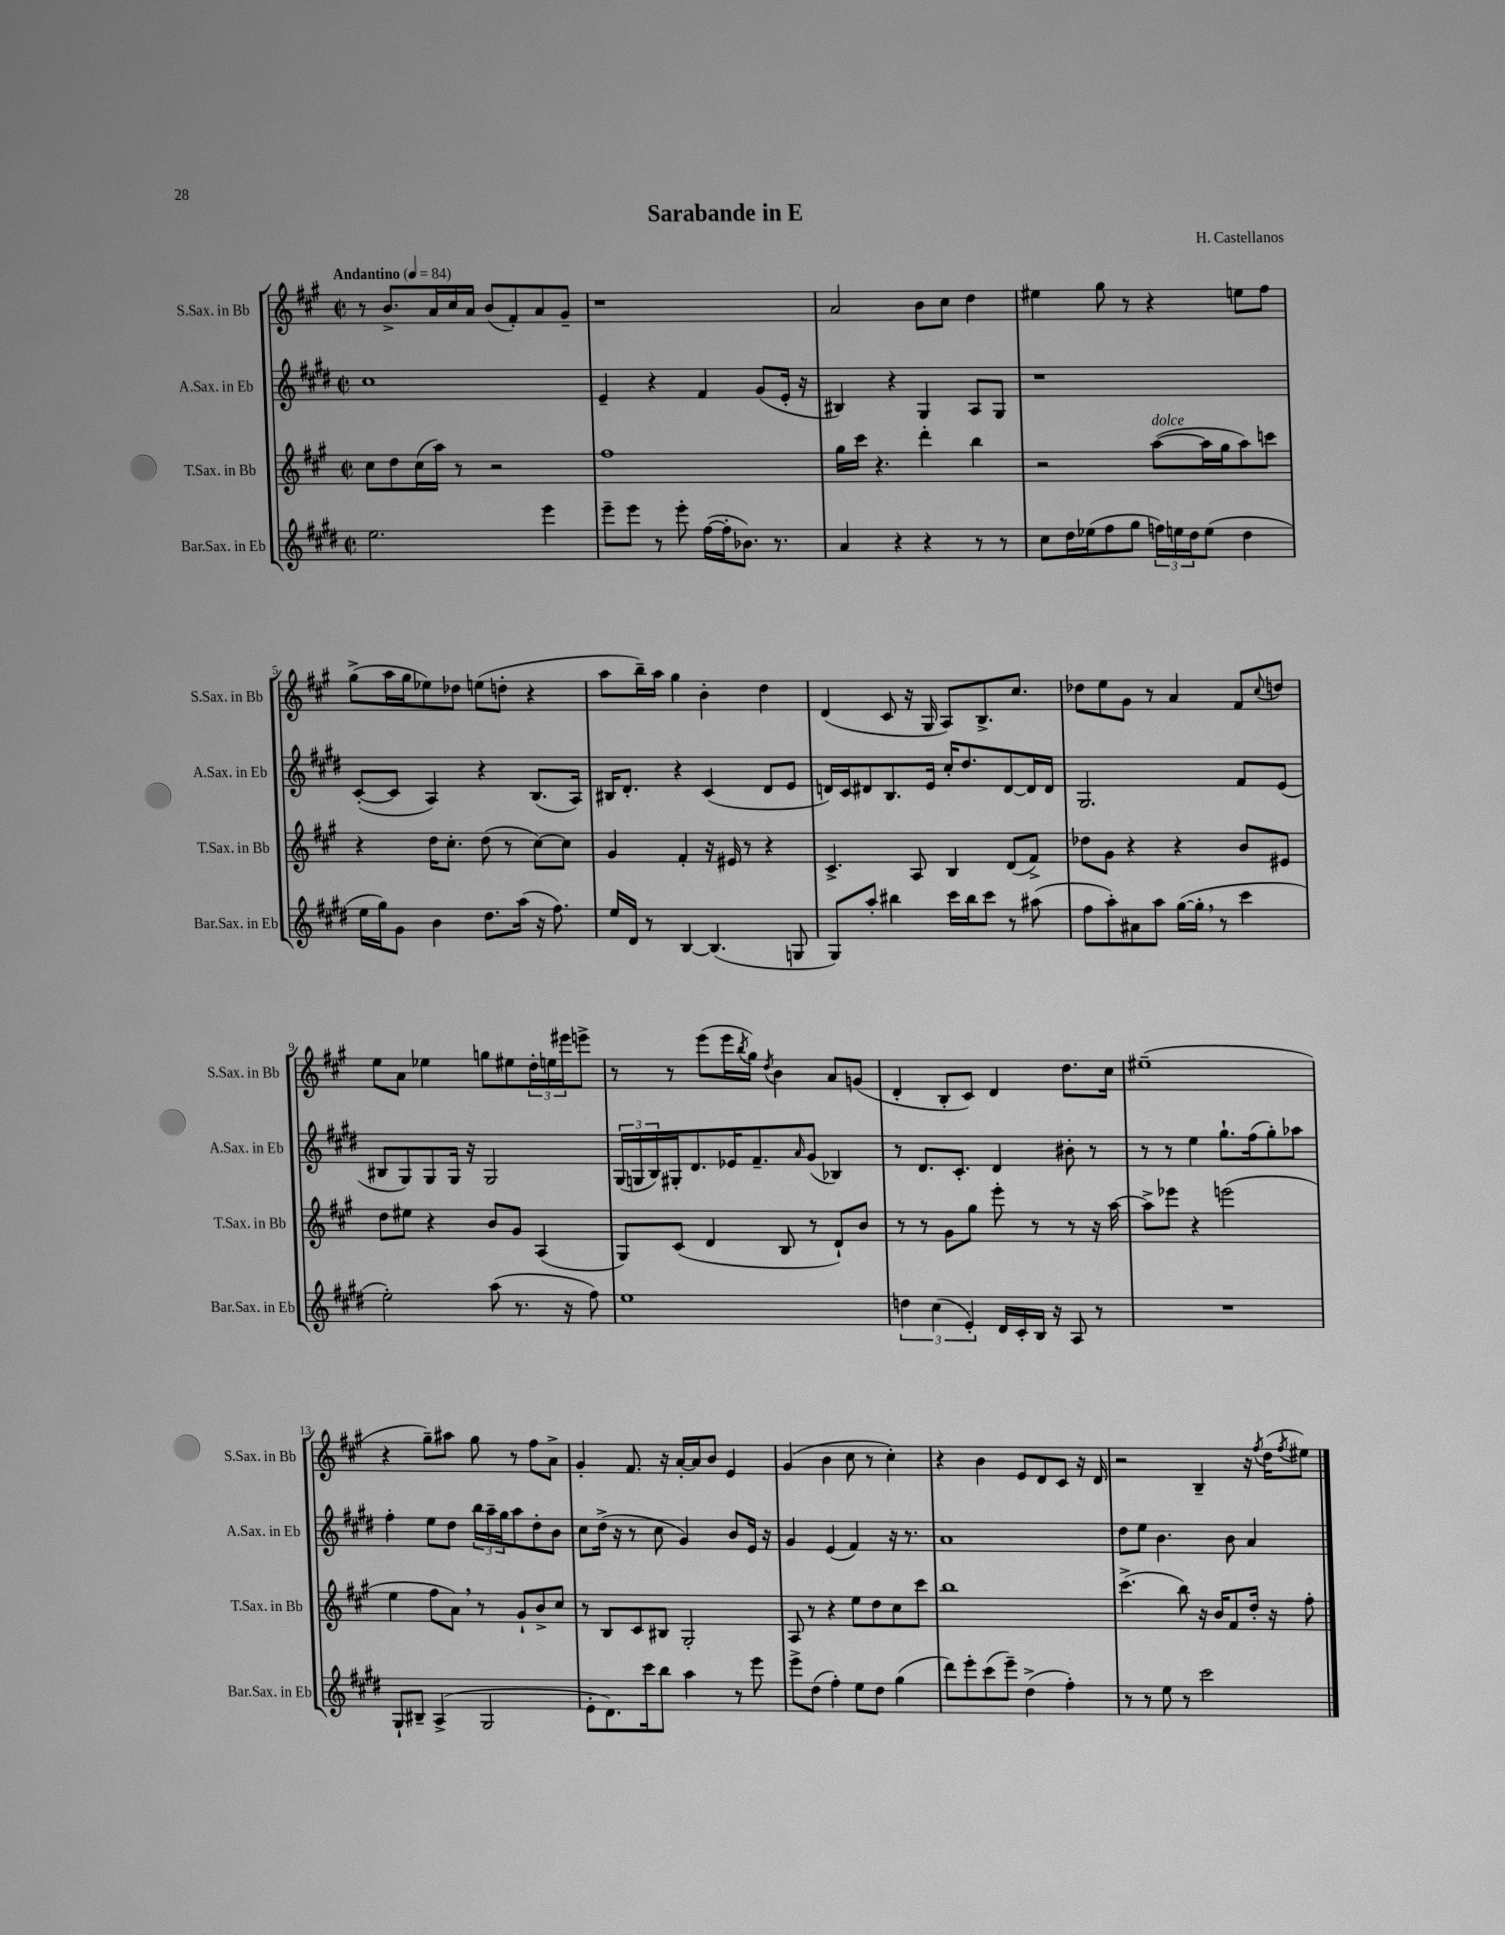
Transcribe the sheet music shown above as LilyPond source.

\header { title = "Sarabande in E" composer = "H. Castellanos" }
<<
\new StaffGroup <<
\new Staff = "s0" \with { instrumentName = "S.Sax. in Bb" shortInstrumentName = "S.Sax. in Bb" } {
    \clef treble \key a \major \defaultTimeSignature \time 2/2 \tempo "Andantino" 4 = 84
    r8 b'8.-> a'16 cis''16 a'16 b'8( fis'8-.) a'8 gis'8-- |
    r1 |
    a'2 b'8 cis''8 d''4 |
    eis''4 gis''8 r8 r4 e''8 fis''8 |
    gis''8->( a''16 gis''16 ees''8) des''8 e''8( d''8-. r4 |
    a''8 b''16--) a''16 gis''4 b'4-. d''4 |
    d'4( cis'8 r16 gis16 a8) b8.-> cis''8. |
    des''8 e''8 gis'8 r8 a'4 fis'8 \appoggiatura { cis''8 } d''8 |
    e''8 a'8 ees''4 g''8 eis''8 \tuplet 3/2 { d''16-. e''16 eis'''16 } e'''8-> |
    r8 r8 e'''8( e'''16 \acciaccatura { b''8 } gis''16) \acciaccatura { d''8 } b'4 a'8 g'8( |
    d'4-. b8-. cis'8) d'4 d''8. cis''16 |
    eis''1--( |
    r4 gis''8--) ais''8 gis''8 r8 fis''8 a'8-> |
    gis'4-. fis'8. r16 a'16~-. a'16 b'8 e'4 |
    gis'4( b'4 cis''8 r8 cis''4-.) |
    r4 b'4 e'8 d'8 cis'8 r16 d'16 |
    r2 b4-- r16 \acciaccatura { fis''8 } d''16( \acciaccatura { fis''8 } eis''8) \bar "|." |
}
\new Staff = "s1" \with { instrumentName = "A.Sax. in Eb" shortInstrumentName = "A.Sax. in Eb" } {
    \clef treble \key e \major \defaultTimeSignature \time 2/2
    cis''1 |
    e'4-- r4 fis'4 gis'8( e'16-. r16 |
    bis4) r4 gis4 a8 gis8 |
    r1 |
    cis'8~-.( cis'8 a4) r4 b8.( a16) |
    bis16 dis'8.-. r4 cis'4( dis'8 e'8 |
    d'16) cis'16 dis'8 b8. e'16 cis''16-. dis''8. dis'8~ dis'16 dis'16 |
    gis2. fis'8 e'8( |
    bis8 gis8) gis8 gis16 r16 gis2 |
    \tuplet 3/2 { gis16( g16 b16) } gis16-. dis'8. ees'16 fis'8.-- \grace { a'16 } gis'8( bes4) |
    r8 dis'8. cis'8.-. dis'4 bis'8-. r8 |
    r8 r8 e''4 gis''8.-! fis''16( gis''8-.) aes''8 |
    fis''4-. e''8 dis''8 \tuplet 3/2 { b''16 a''16-- gis''16 } a''8 dis''8-. b'8 |
    cis''8 dis''16->( r16 r8 cis''8 gis'4) b'8 e'16 r16 |
    gis'4 e'4( fis'4) r16 r8. |
    a'1 |
    dis''8 e''8 b'4. b'8 a'4 \bar "|." |
}
\new Staff = "s2" \with { instrumentName = "T.Sax. in Bb" shortInstrumentName = "T.Sax. in Bb" } {
    \clef treble \key a \major \defaultTimeSignature \time 2/2
    cis''8 d''8 cis''16( a''16) r8 r2 |
    fis''1 |
    gis''16 cis'''16 r4. d'''4-. b''4 |
    r2 a''8~^\markup { \italic "dolce" }( a''16 gis''16 a''8) c'''8 |
    r4 d''16 cis''8.-. d''8( r8 cis''8~) cis''8 |
    gis'4 fis'4-. r16 eis'16 r8 r4 |
    cis'4.-> a8 b4 d'8( fis'8->) |
    des''8 gis'8 r4 r4 b'8 eis'8 |
    d''8 eis''8 r4 b'8 gis'8 a4( |
    gis8) cis'8( d'4 b8 r8 d'8-!) b'8 |
    r8 r8 gis'8 gis''8 e'''8-. r8 r8 r16 a''16~ |
    a''8-> ees'''8 r4 e'''2( |
    e''4 fis''8 a'8) \breathe r8 gis'8-! b'8-> cis''8 |
    r8 b8 cis'8 bis8 gis2-. |
    a8 r8 r4 e''8 d''8 cis''8 cis'''8 |
    b''1 |
    cis'''4.->( b''8) r16 b'16 fis'8 d''16-. r16 fis''8-. \bar "|." |
}
\new Staff = "s3" \with { instrumentName = "Bar.Sax. in Eb" shortInstrumentName = "Bar.Sax. in Eb" } {
    \clef treble \key e \major \defaultTimeSignature \time 2/2
    e''2. e'''4 |
    e'''8-- e'''8 r8 e'''8-. fis''16~( fis''16-. bes'8.) r8. |
    a'4 r4 r4 r8 r8 |
    cis''8 dis''16 ees''16( fis''8 gis''8 \tuplet 3/2 { f''16) e''16 dis''16 } e''8( dis''4 |
    e''16 gis''16) gis'8 b'4 dis''8. a''16( r16 fis''8.) |
    e''16 dis'16 r8 b4~ b4.( g8 |
    gis8) a''8-. bis''4 cis'''16 bis''16 cis'''8 r8 ais''8( |
    fis''8 a''8-.) ais'8 a''8 gis''16~( gis''16-. \breathe r8 cis'''4 |
    e''2-.) a''8( r8. r16 fis''8) |
    e''1 |
    \tuplet 3/2 { d''4 cis''4( e'4-.) } dis'16 cis'16-. b16 r16 a8 r8 |
    R1 |
    gis8-! bis8-- a4->( gis2 |
    e'8-. dis'8.) cis'''16 b''8 a''4 r8 e'''8 |
    e'''8-> dis''8( fis''4-.) e''8 dis''8 gis''4( |
    dis'''8) e'''8-. cis'''8( e'''8--) dis''4->( fis''4-.) |
    r8 r8 e''8 r8 cis'''2 \bar "|." |
}
>>
>>
